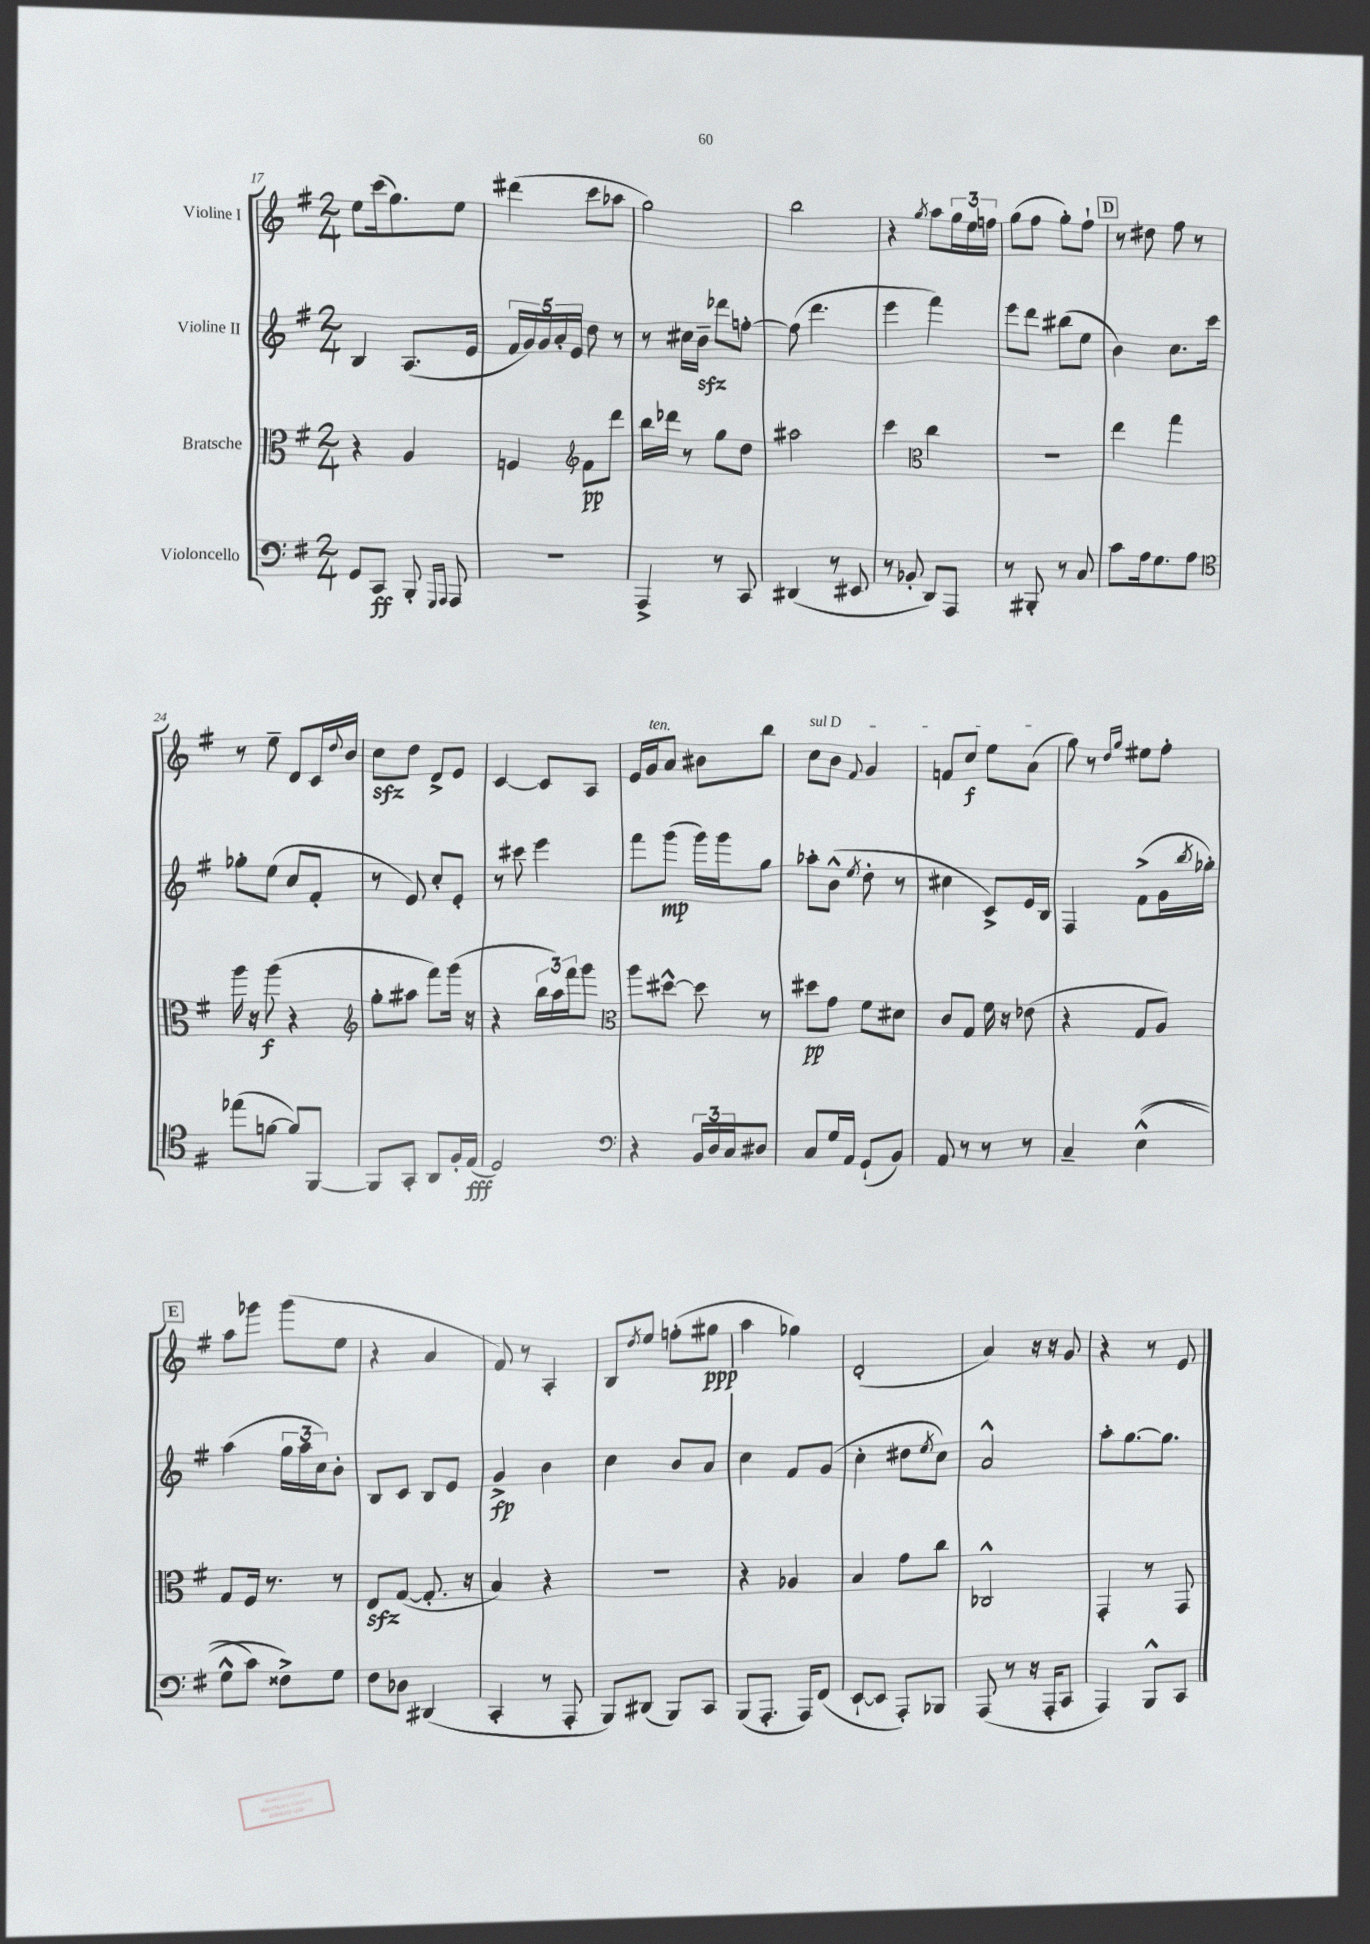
<<
\new StaffGroup <<
\new Staff = "s0" \with { instrumentName = "Violine I" } {
    \clef treble \key g \major \numericTimeSignature \time 2/4
    e''8 c'''16( g''8.) e''8 |
    dis'''4( c'''8 aes''8 |
    g''2) |
    b''2 |
    r4 \acciaccatura { g''8 } a''8 \tuplet 3/2 { g''16 e''16 f''16 } |
    g''8( fis''8 g''8-.) fis''8-! |
    \mark \markup { \box "D" } r8 dis''8 fis''8 r8 |
    r8 e''8-- d'8 c'16 \appoggiatura { d''8 } b'16 |
    c''8\sfz d''8 d'8-> e'8 |
    c'4~ c'8 a8 |
    e'16 g'16^\markup { \italic "ten." } a'8 bis'8 b''8 |
    \once \override TextSpanner.bound-details.left.text = \markup { \italic "sul D" } c''8\startTextSpan b'8 \appoggiatura { fis'8 } g'4 |
    f'8 c''8\f e''8 a'8\stopTextSpan( |
    g''8) r8 \grace { d''16 g''16 } eis''8 fis''8-. |
    \mark \markup { \box "E" } a''8 ges'''8 ges'''8( e''8 |
    r4 a'4 |
    fis'8) r8 a4-. |
    b8 \acciaccatura { d''8 } e''8 f''8-.( gis''8\ppp |
    a''4 ges''4) |
    d'2-.( |
    a'4) r16 r16 g'8 |
    r4 r8 e'8 \bar "|." |
}
\new Staff = "s1" \with { instrumentName = "Violine II" } {
    \clef treble \key g \major \numericTimeSignature \time 2/4
    b4 a8.( e'16 |
    \tuplet 5/4 { fis'16 g'16) g'16 a'16-. e'16 } d''8 r8 |
    r8 cis''16 b'16--\sfz des'''8 f''8~-. |
    f''8( d'''4. |
    e'''4 fis'''4) |
    e'''8 d'''8 bis''8( e''8 |
    \mark \markup { \box "D" } b'4) c''8. c'''16 |
    ges''8-. e''8( c''8 fis'8-. |
    r8 e'8) c''8-. e'8-. |
    r8 cis'''8 e'''4 |
    fis'''8 g'''8\mp( g'''16) g'''16 g''8 |
    aes''8-. b'8-^( \acciaccatura { e''8 } d''8-. r8 |
    cis''4 c'8->) e'16 b16 |
    fis4 fis'8->( g'16 \acciaccatura { b''8 } ges''16-.) |
    \mark \markup { \box "E" } a''4( \tuplet 3/2 { g''16 a''16 c''16) } b'8-. |
    b8 c'8 b8 e'8 |
    g'4->\fp b'4 |
    c''4 b'8 a'8 |
    c''4 fis'8 g'8( |
    c''4-. dis''8 \acciaccatura { e''8 } c''8) |
    a'2-^ |
    a''8-. g''8.~ g''8. \bar "|." |
}
\new Staff = "s2" \with { instrumentName = "Bratsche" } {
    \clef alto \key g \major \numericTimeSignature \time 2/4
    r4 a4 |
    f4 \clef treble fis'8\pp d'''8 |
    b''16 des'''16 r8 g''8 d''8 |
    ais''2 |
    c'''4 \clef alto c''4 |
    R2 |
    \mark \markup { \box "D" } e''4 g''4 |
    a''16 r16 a''8\f( r4 |
    \clef treble g''8-. ais''8 fis'''8) g'''16( r16 |
    r4 \tuplet 3/2 { b''16 a''16) fis'''16 } g'''8 |
    \clef alto a''8 dis''8~-^ dis''8 r8 |
    dis''8\pp g'8 fis'8 dis'8 |
    c'8 g8 fis'16 r16 ees'8( |
    r4 g8 a8) |
    \mark \markup { \box "E" } g8 fis16 r8. r8 |
    e8\sfz g8~( g8.-. r16 |
    b4) r4 |
    r2 |
    r4 aes4 |
    b4 g'8 c''8 |
    ces2-^ |
    g,4-. r8 g,8 \bar "|." |
}
\new Staff = "s3" \with { instrumentName = "Violoncello" } {
    \clef bass \key g \major \numericTimeSignature \time 2/4
    g,8 c,8\ff b,,8-. \grace { g,,16 a,,16 } a,,8 |
    r2 |
    a,,4-> r8 c,8 |
    dis,4( r8 eis,8 |
    r8 bes,8-. d,8) a,,8 |
    r8 bis,,8-. r8 c8 |
    \mark \markup { \box "D" } c'8 a16 g8. a8 |
    \clef tenor ees''8( f'8~ f'8) fis,8~ |
    fis,8 g,8-. a,8 fis16-. e16\fff( |
    d2) |
    \clef bass r4 \tuplet 3/2 { b,16 d16 c16 } dis8 |
    c8 g16 a,16 g,8-!( b,8) |
    a,8 r8 r8 r8 |
    c4-- e4-^(\( |
    \mark \markup { \box "E" } g8-^ c'8) fisis8->\) g8 |
    fis8 des8 dis,4( |
    c,4-. r8 a,,8-. |
    b,,8) dis,8( b,,8) c,8 |
    b,,8( a,,8.-. a,,16) fis,8( |
    e,8~-! e,8 a,,8-.) bes,,8 |
    a,,8( r8 r16 a,,16-. c,8 |
    a,,4) b,,8-^ c,8 \bar "|." |
}
>>
>>
\layout { \context { \Score currentBarNumber = #17 } }
